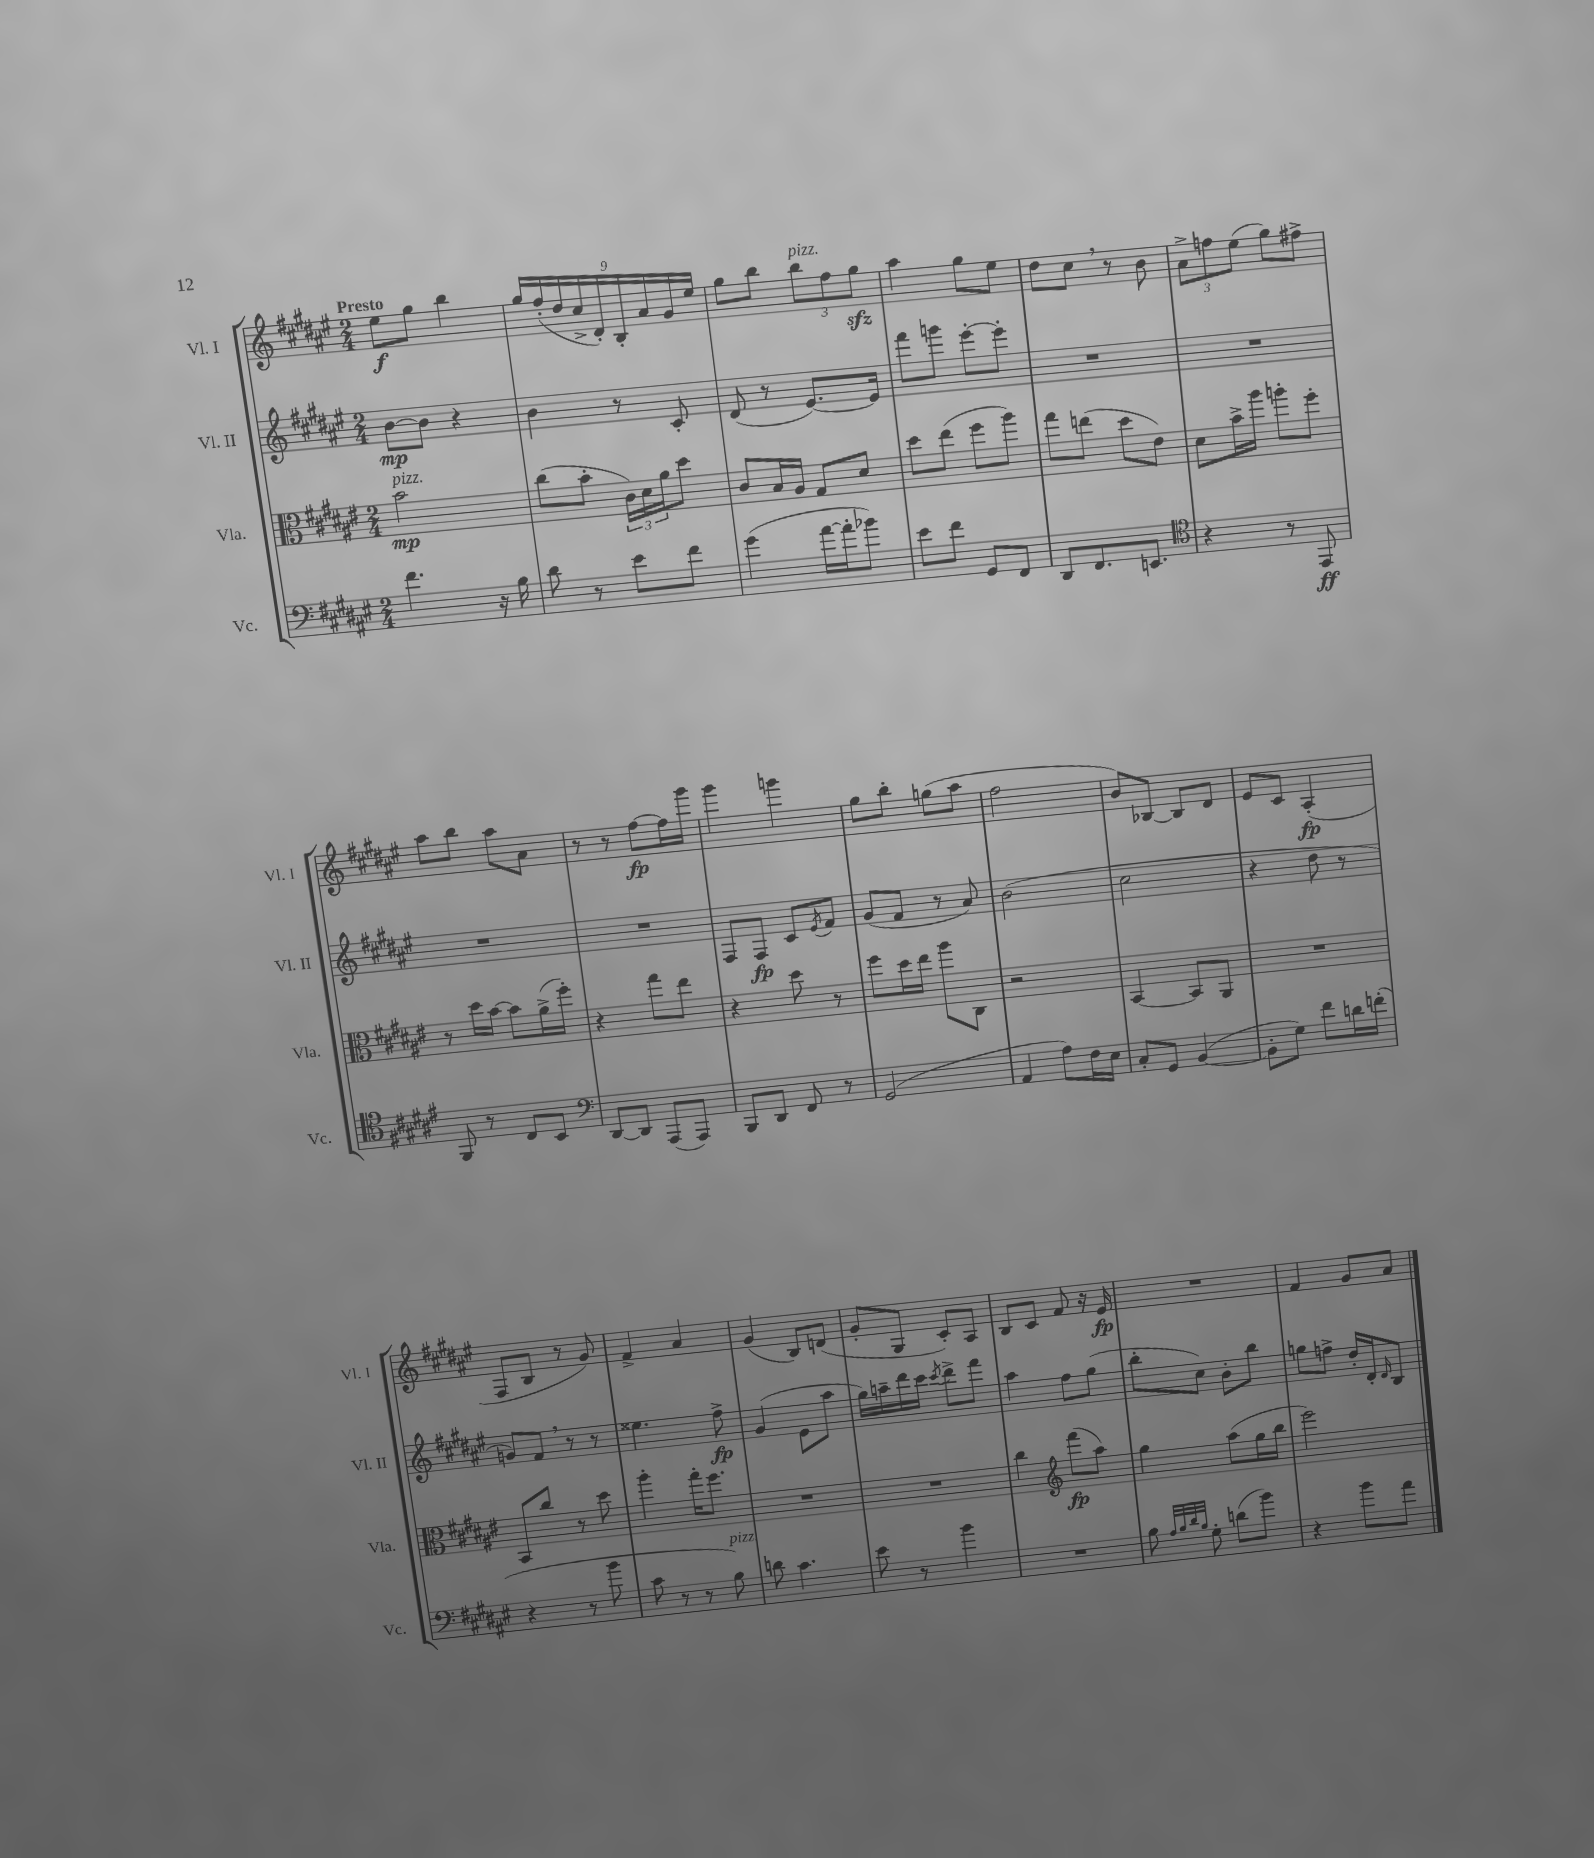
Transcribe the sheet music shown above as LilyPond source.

<<
\new StaffGroup <<
\new Staff = "s0" \with { instrumentName = "Vl. I" shortInstrumentName = "Vl. I" } {
    \clef treble \key fis \major \numericTimeSignature \time 2/4 \tempo "Presto"
    eis''8\f gis''8 b''4 |
    \tuplet 9/8 { gis''16 fis''16-.( dis''16 cis''16-> dis'16-.) b16-. ais'16 gis'16 eis''16 } |
    gis''8 b''8 \tuplet 3/2 { b''8^\markup { \italic "pizz." } fis''8 gis''8\sfz } |
    ais''4 gis''8 eis''8 |
    dis''8 cis''8 \breathe r8 b'8 |
    \tuplet 3/2 { ais'8-> f''8 eis''8( } gis''8) fis''8-> |
    ais''8 b''8 ais''8 ais'8 |
    r8 r8 fis''8~\fp fis''16 gis'''16 |
    gis'''4 g'''4 |
    gis''8 b''8-. g''8( ais''8 |
    fis''2 |
    b'8) bes8~ bes8 dis'8 |
    eis'8 cis'8 ais4-.\fp( |
    fis8 b8 r8 gis'8) |
    fis'4-> ais'4 |
    gis'4( b8) d'8( |
    gis'8-. gis8 cis'8-.) ais8 |
    b8 cis'8 fis'8 r16 eis'16\fp |
    R2 |
    fis'4 gis'8 ais'8 \bar "|." |
}
\new Staff = "s1" \with { instrumentName = "Vl. II" shortInstrumentName = "Vl. II" } {
    \clef treble \key fis \major \numericTimeSignature \time 2/4
    b'8~\mp b'8 r4 |
    b'4 r8 cis'8-. |
    dis'8( r8 eis'8.~) eis'16 |
    fis'''8 g'''8 eis'''8~-. eis'''8-. |
    R2 |
    R2 |
    R2 |
    R2 |
    fis8 fis8\fp cis'8 \acciaccatura { eis'8 } fis'8 |
    gis'8( fis'8 r8 ais'8) |
    b'2( |
    cis''2 |
    r4 dis''8 r8 |
    g'8) fis'8 \breathe r8 r8 |
    eisis''4. fis''8->\fp |
    gis'4( eis'8 ais''8 |
    gis''16) a''16-- dis'''16 cis'''16 \acciaccatura { cis'''8 } dis'''8-> fis'''8 |
    ais''4 fis''8 gis''8( |
    b''8-. cis''8) b'8-. b''8 |
    g''8 f''8-> dis''16-. dis'16-. \grace { dis'16 } b8 \bar "|." |
}
\new Staff = "s2" \with { instrumentName = "Vla." shortInstrumentName = "Vla." } {
    \clef alto \key fis \major \numericTimeSignature \time 2/4
    b'2\mp^\markup { \italic "pizz." } |
    cis''8( b'8-. \tuplet 3/2 { cis'16) dis'16 ais'16 } dis''8 |
    cis'8 b16 ais16 gis8 dis'8 |
    dis''8 eis''8( fis''8 ais''8) |
    gis''8 e''8( dis''8 eis'8) |
    dis'8 b'16-> ais''16 a''8-. fis''8-. |
    r8 dis''16 b'16~ b'8 ais'16->( fis''16-.) |
    r4 gis''8 eis''8 |
    r4 dis''8 r8 |
    fis''8 dis''16 eis''16 ais''8 cis8 |
    r2 |
    b,4~ b,8 ais,8 |
    R2 |
    b,8 cis''8 r8 dis''8 |
    ais''4-. gis''16-. fis''8. |
    R2 |
    R2 |
    cis''4 \clef treble fis'''8\fp( ais''8) |
    gis''4 ais''8( gis''16 b''16 |
    eis'''2) \bar "|." |
}
\new Staff = "s3" \with { instrumentName = "Vc." shortInstrumentName = "Vc." } {
    \clef bass \key fis \major \numericTimeSignature \time 2/4
    fis'4. r16 b16 |
    dis'8 r8 eis'8 fis'8 |
    gis'4( ais'16~ ais'16-. bes'8) |
    eis'8 fis'8 gis,8 fis,8 |
    dis,8 fis,8. e,8. |
    \clef tenor r4 r8 eis,8\ff |
    fis,8 r8 cis8 b,8 |
    \clef bass dis,8~ dis,8 ais,,8( ais,,8) |
    b,,8 dis,8 fis,8 r8 |
    gis,2( |
    ais,4 ais8) fis16 eis16 |
    cis8-. gis,8 b,4~( |
    b,8-. gis8) fis'8 d'16 f'16-.( |
    r4 r8 b'8 |
    cis'8 r8 r8 b8^\markup { \italic "pizz." }) |
    d'8 cis'4. |
    eis'8 r8 b'4 |
    R2 |
    b8 \grace { ais32 b32 dis'32 b32 } gis8-. d'8( b'8) |
    r4 b'8 ais'8 \bar "|." |
}
>>
>>
\layout { \context { \Score \remove "Bar_number_engraver" } }
